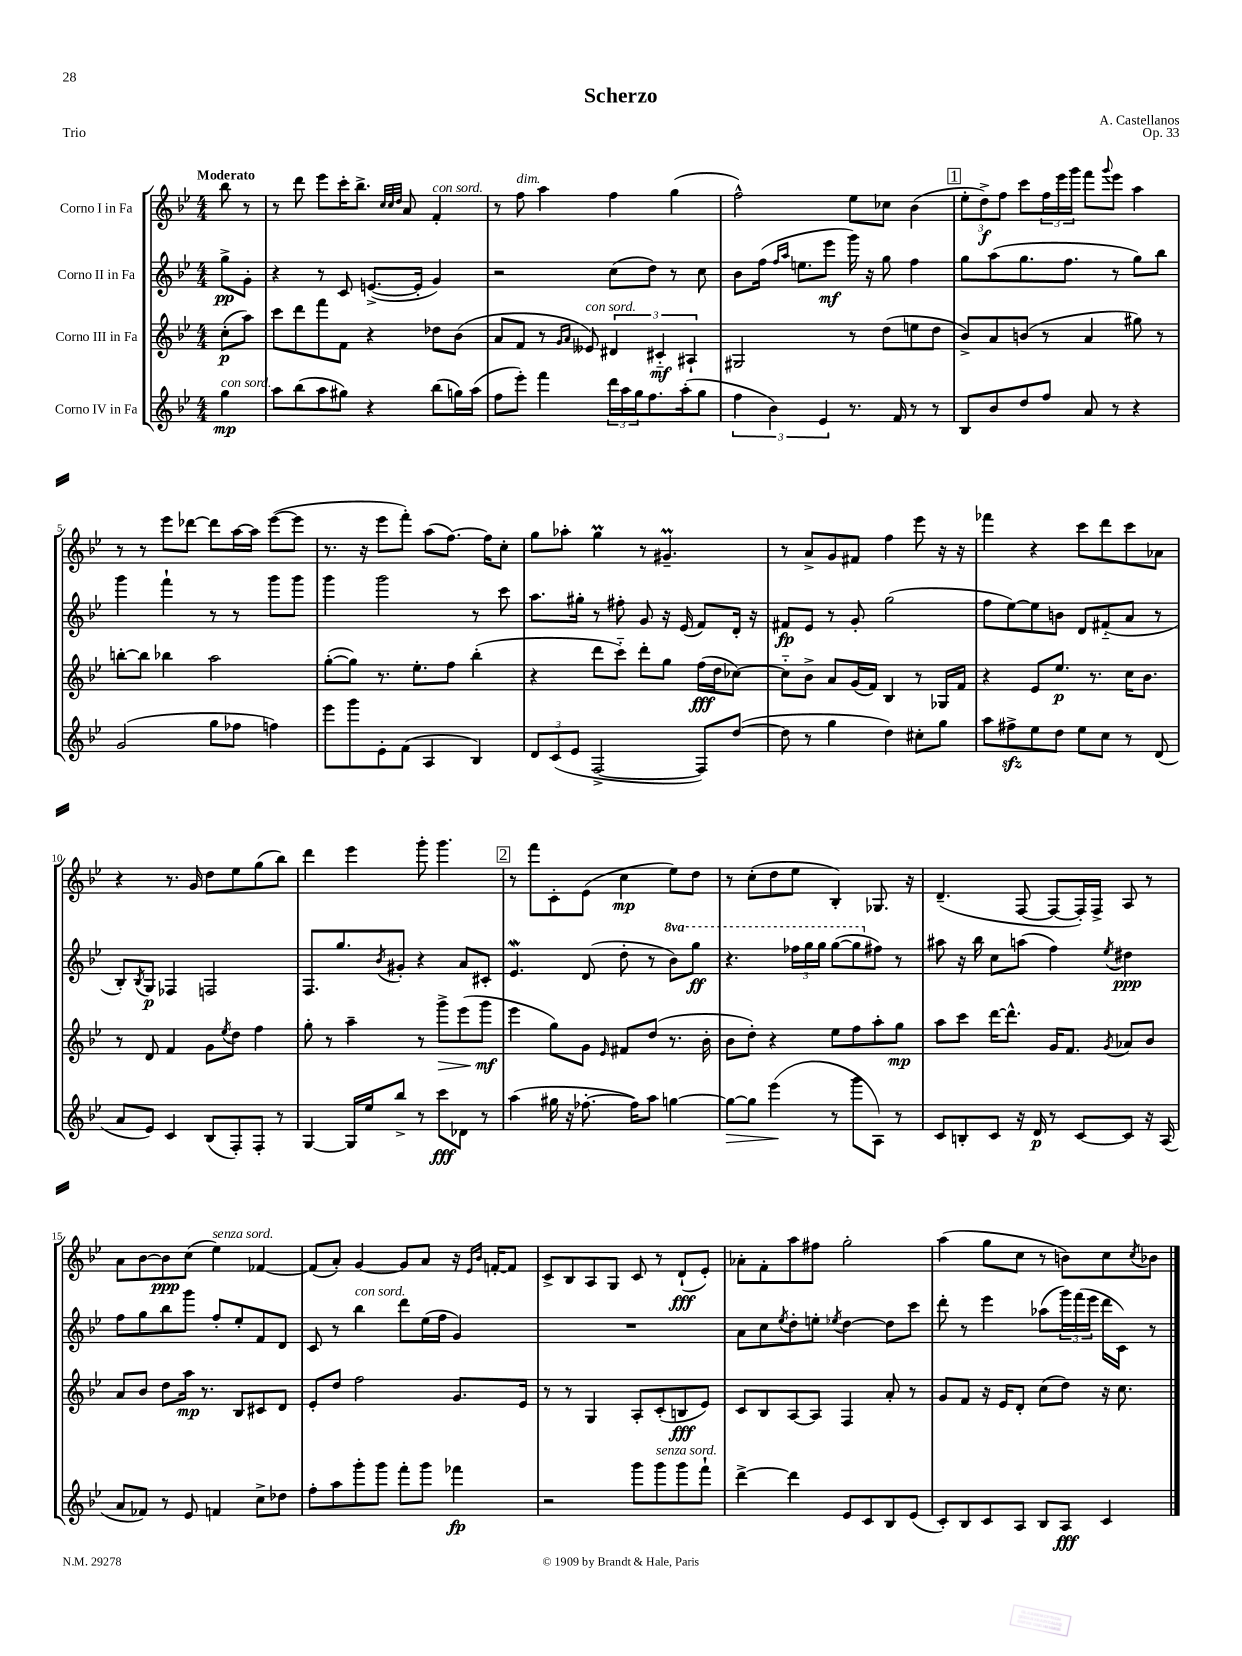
\header { title = "Scherzo" composer = "A. Castellanos" opus = "Op. 33" piece = "Trio" }
<<
\new StaffGroup <<
\new Staff = "s0" \with { instrumentName = "Corno I in Fa" } {
    \clef treble \key bes \major \numericTimeSignature \time 4/4 \partial 4 \tempo "Moderato"
    bes''8 r8 |
    r8 d'''8 ees'''8 c'''16-. bes''8.-> \grace { c''32 c''32 d''32 } a'8 f'4-.^\markup { \italic "con sord." } |
    r8 f''8^\markup { \italic "dim." } a''4 f''4 g''4( |
    f''2-^) ees''8 ces''8 bes'4( |
    \mark \markup { \box "1" } \tuplet 3/2 { ees''8-. d''8->\f) f''8 } c'''8 \tuplet 3/2 { f''16 ees'''16 g'''16 } f'''8 \appoggiatura { g'''8 } ees'''8 a''4 |
    r8 r8 ees'''8 des'''8~ des'''8 a''16~ a''16 ees'''8~( ees'''8 |
    r8. r16 ees'''8 f'''8-.) a''8( f''8.~) f''16 c''8-. |
    g''8 aes''8-. g''4\prall r8 gis'4.--\prall |
    r8 a'8-> g'8 fis'8 f''4 ees'''8 r16 r16 |
    fes'''4 r4 c'''8 d'''8 c'''8 aes'8 |
    r4 r8. g'16 d''8 ees''8 g''8( bes''8) |
    d'''4 ees'''4 g'''8-. g'''4. |
    \mark \markup { \box "2" } r8 f'''8 c'8-. ees'8( c''4\mp ees''8) d''8 |
    r8 c''8-.( d''8 ees''8 bes4-.) ges8. r16 |
    d'4.--( f8~ f8~ f16-.) f16-> a8 r8 |
    a'8 bes'8~ bes'8\ppp c''8( ees''4^\markup { \italic "senza sord." }) fes'4~ |
    fes'8( a'8-.) g'4~ g'8 a'8 r16 \grace { ees'16 bes'16 } f'16~-. f'8 |
    c'8-> bes8 a8 g8 c'8 r8 d'8-!\fff( ees'8-.) |
    aes'8-. f'8-. a''8 fis''8 g''2-. |
    a''4( g''8 c''8 r8 b'8) c''8 \acciaccatura { c''8 } bes'8 \bar "|." |
}
\new Staff = "s1" \with { instrumentName = "Corno II in Fa" } {
    \clef treble \key bes \major \numericTimeSignature \time 4/4 \set Staff.ottavationMarkups = #ottavation-simple-ordinals \partial 4
    g''8->\pp g'8-. |
    r4 r8 c'8 e'8.~->( e'16-. g'4) |
    r2 c''8( d''8) r8 c''8 |
    bes'8 f''16( \grace { f''16 a''16 } e''8. ees'''8\mf g'''16) r16 g''8 f''4 |
    \mark \markup { \box "1" } g''8 a''8( g''8. f''8. r8 g''8) bes''8 |
    g'''4 f'''4-! r8 r8 g'''8 g'''8 |
    g'''4 g'''2 r8 c'''8 |
    a''8. gis''16-. r8 fis''8-. g'8 r16 ees'16( f'8) d'16-. r16 |
    fis'8\fp ees'8 r8 g'8-. g''2( |
    f''8 ees''8~) ees''8 b'8 d'8 fis'8-_( a'8 r8 |
    bes8-.) \acciaccatura { bes8 } g8\p fes4 f2 |
    f8. g''8. \acciaccatura { bes'8 } gis'8-. r4 a'8 cis'8-. |
    \mark \markup { \box "2" } ees'4.\mordent d'8( d''8-. r8 \ottava #1 bes''8) g'''8\ff |
    r4. \tuplet 3/2 { fes'''16 g'''16 g'''16 } g'''8~( g'''8 \ottava #0 fis''8) r8 |
    ais''8 r16 bes''16 c''8 a''8( f''4) \acciaccatura { ees''8 } dis''4\ppp |
    f''8 g''8 bes''8 g'''8 f''8-. ees''8-. f'8 d'8 |
    c'8 r8 bes''4^\markup { \italic "con sord." } d'''8 ees''16( f''16 g'4) |
    R1 |
    a'8 c''8 \acciaccatura { ees''8 } d''8-. e''8-. \acciaccatura { ees''8 } d''4~ d''8 c'''8 |
    d'''8-. r8 ees'''4 aes''8( \tuplet 3/2 { g'''16) f'''16( ees'''16 } d'''16 c'16) r8 \bar "|." |
}
\new Staff = "s2" \with { instrumentName = "Corno III in Fa" } {
    \clef treble \key bes \major \numericTimeSignature \time 4/4 \partial 4
    c''8-.\p( a''8) |
    c'''8 d'''8 f'''8 f'8 r4 des''8 bes'8( |
    a'8 f'8 r8 \grace { g'16 a'16 } eeses'8^\markup { \italic "con sord." }) \tuplet 3/2 { dis'4 cis'4-_\mf ais4-! } |
    gis2 r8 d''8( e''8 d''8 |
    \mark \markup { \box "1" } bes'8->) a'8 b'8( r8 a'4 gis''8) r8 |
    b''8~-. b''8 bes''4 a''2 |
    g''8~-.( g''8) r8. ees''8.-. f''8 bes''4-.( |
    r4 d'''8 c'''8-_) d'''8-. g''8 f''16\fff( d''16 ces''8~) |
    ces''8-_ bes'8-> a'8 g'16( f'16) bes4 r8 ges16 f'16 |
    r4 ees'8 ees''8.\p r8. c''16 bes'8. |
    r8 d'8 f'4 g'8 \acciaccatura { ees''8 } d''8 f''4 |
    g''8-. r8 a''4-- r8 g'''8->\> ees'''8( g'''8\mf\! |
    \mark \markup { \box "2" } ees'''4 g''8) g'8 \grace { ees'16 } fis'8 d''8( r8. bes'16-. |
    bes'8 d''8-.) r4 ees''8 f''8 a''8-. g''8\mp |
    a''8 c'''8 d'''16~ d'''8.-^ g'16 f'8. \acciaccatura { g'8 } aes'8 bes'8 |
    a'8 bes'8 d''8 a''16\mp r8. bes8 cis'8 d'8 |
    ees'8-. d''8 f''2 g'8. ees'16 |
    r8 r8 g4 a8-. c'8-.( b8\fff ees'8) |
    c'8 bes8 a8~ a8 f4 a'8-. r8 |
    g'8 f'8 r16 ees'16 d'8-. c''8( d''8) r16 c''8. \bar "|." |
}
\new Staff = "s3" \with { instrumentName = "Corno IV in Fa" } {
    \clef treble \key bes \major \numericTimeSignature \time 4/4 \partial 4
    g''4\mp^\markup { \italic "con sord." } |
    a''8 bes''8( a''8 gis''8) r4 bes''8( g''16) a''16( |
    f''8 ees'''8-.) f'''4 \tuplet 3/2 { d'''16 a''16 g''16 } f''8. a''16-.( g''8 |
    \tuplet 3/2 { f''4 bes'4) ees'4 } r8. f'16 r8 r8 |
    \mark \markup { \box "1" } bes8 bes'8 d''8 f''8 a'8 r8 r4 |
    g'2( g''8 fes''8 f''4) |
    ees'''8 g'''8 ees'8-. f'8( a4 bes4) |
    \tuplet 3/2 { d'8 c'8( ees'8 } f2~-> f8) d''8~( |
    d''8 r8 g''4 d''4) cis''8-. g''8 |
    a''8 fis''8->\sfz ees''8 d''8 ees''8 c''8 r8 d'8( |
    a'8 ees'8) c'4 bes8( f8-.) f8-. r8 |
    g4~ g16 ees''16 bes''8-> r8 c'''8\fff des'8 r8 |
    \mark \markup { \box "2" } a''4( gis''16 r16 fes''8.~-. fes''16) a''8 g''4~ |
    g''8~\> g''8 ees'''4\!( r8 g'''8 a8) r8 |
    c'8 b8-. c'8 r16 d'16\p r8 c'8~ c'8 r16 a16( |
    a'8 fes'8) r8 ees'8 f'4 c''8-> des''8 |
    f''8-. a''8 g'''8-. g'''8 f'''8-. g'''8 fes'''4\fp |
    r2 g'''8 g'''8^\markup { \italic "senza sord." } g'''8 f'''8-! |
    d'''4~-> d'''4 ees'8 c'8 bes8 ees'8( |
    c'8-.) bes8 c'8 a8 bes8 a8\fff c'4 \bar "|." |
}
>>
>>
